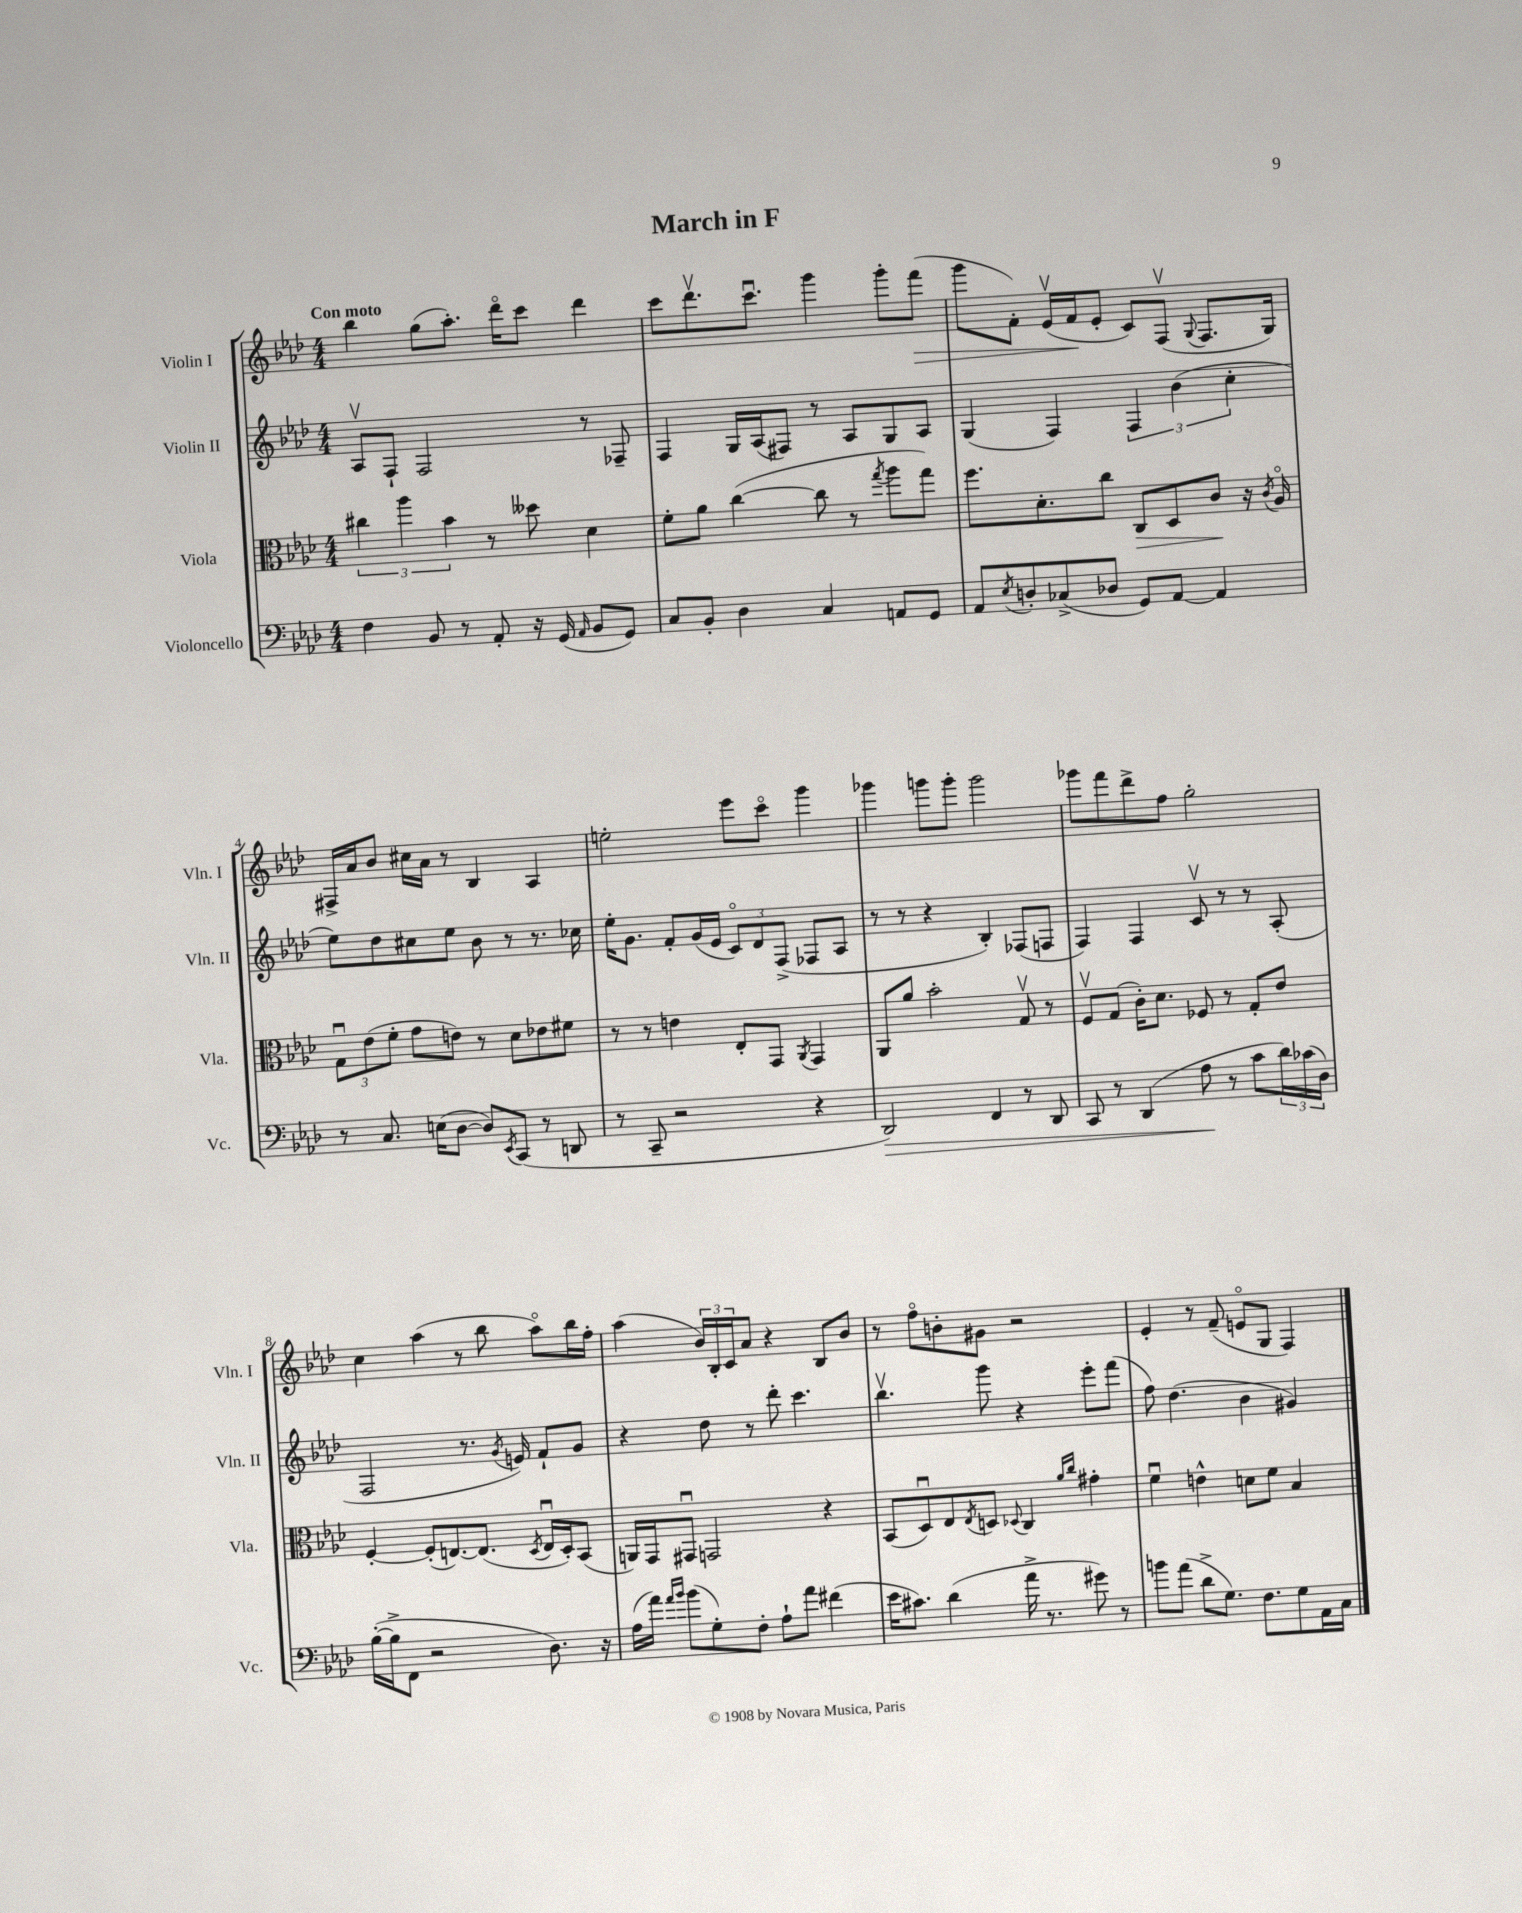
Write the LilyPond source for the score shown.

\header { title = "March in F" }
<<
\new StaffGroup <<
\new Staff = "s0" \with { instrumentName = "Violin I" shortInstrumentName = "Vln. I" } {
    \clef treble \key aes \major \numericTimeSignature \time 4/4 \tempo "Con moto"
    bes''4 g''8( aes''8.-.) des'''16\flageolet c'''8 des'''4 |
    c'''8 des'''8.\upbow c'''8.\downbow g'''4 g'''8-. f'''8\>( |
    g'''8 f'8-.) ees'16\upbow( f'16\! ees'8-. c'8) f8\upbow( \appoggiatura { g8 } f8. g16) |
    fis16-> aes'16 bes'8 cis''16 aes'16 r8 bes4 aes4 |
    e''2-. ees'''8 c'''8\flageolet g'''4 |
    ges'''4 g'''8 g'''8-. g'''2 |
    ges'''8 f'''8 des'''8-> f''8 g''2-. |
    c''4 aes''4( r8 bes''8 aes''8\flageolet) bes''16 f''16-. |
    aes''4( \tuplet 3/2 { bes'16) bes16-. c'16 } aes'8 r4 bes8 bes'8 |
    r8 f''8\flageolet b'8-. gis'8 r2 |
    ees'4-. r8 f'8--( e'8\flageolet g8 f4) \bar "|." |
}
\new Staff = "s1" \with { instrumentName = "Violin II" shortInstrumentName = "Vln. II" } {
    \clef treble \key aes \major \numericTimeSignature \time 4/4
    aes8\upbow f8-! f2 r8 fes8-- |
    f4 g16 aes16( fis8) r8 aes8 g8 aes8 |
    g4( f4) \tuplet 3/2 { f4 bes'4( c''4-. } |
    ees''8) des''8 cis''8 ees''8 bes'8 r8 r8. ces''16 |
    ees''16-. g'8. f'8-. g'16( ees'16 \tuplet 3/2 { c'8\flageolet) des'8 f8->( } fes8 aes8 |
    r8 r8 r4 bes4-.) fes8( f8 |
    f4) f4 c'8\upbow r8 r8 aes8-.( |
    f2 r8. \acciaccatura { g'8 } e'16) f'8-! g'8 |
    r4 des''8 r8 des'''8-. c'''4. |
    bes''4.\upbow g'''8 r4 ees'''8-. f'''8( |
    f''8) des''4.( bes'4 gis'4) \bar "|." |
}
\new Staff = "s2" \with { instrumentName = "Viola" shortInstrumentName = "Vla." } {
    \clef alto \key aes \major \numericTimeSignature \time 4/4
    \tuplet 3/2 { cis''4 aes''4 bes'4 } r8 deses''8 des'4 |
    f'8-. aes'8 c''4~( c''8 r8 \acciaccatura { g''8 } aes''8 g''8) |
    f''8. des'8.-. c''8 c8\> des8 c'8\! r16 \acciaccatura { c'8 } aes16\flageolet |
    \tuplet 3/2 { g8\downbow ees'8( f'8-. } g'8 e'8) r8 des'8 ees'8 fis'8 |
    r8 r8 e'4 ees8-. g,8 \acciaccatura { aes,8 } g,4 |
    aes,8 aes'8 bes'2-. g8\upbow r8 |
    f8\upbow g8( c'16-.) des'8. fes8 r8 g8-. ees'8 |
    f4~-. f8-.( e8.~) e8.( \acciaccatura { des8 } e16\downbow des16-.) bes,8( |
    a,16) g,16 gis,8\downbow g,2 r4 |
    bes,8( des8\downbow) ees8 \acciaccatura { ees8 } d8 \appoggiatura { des8 } c4 \grace { aes'16 c''16 } gis'4-. |
    f'4\downbow e'4-^ d'8 f'8 bes4 \bar "|." |
}
\new Staff = "s3" \with { instrumentName = "Violoncello" shortInstrumentName = "Vc." } {
    \clef bass \key aes \major \numericTimeSignature \time 4/4
    f4 bes,8 r8 aes,8-. r16 g,16( \grace { aes,16 } bes,8 g,8) |
    c8 bes,8-. des4 c4 a,8 g,8 |
    aes,8 \acciaccatura { ees8 } d8-. ces8->( des8 g,8) aes,8~ aes,4 |
    r8 c8. e16( des8~ des8) \acciaccatura { ees,8 } c,8( r8 d,8 |
    r8 c,8-- r2 r4 |
    des,2\>) f,4 r8 des,8 |
    c,8 r8 des,4( aes8\! r8 c'8 \tuplet 3/2 { des'16) ces'16( des16) } |
    bes16~-.( bes16-> f,8 r2 des8.) r16 |
    aes16( aes'16) \grace { aes'16 bes'16 } bes'8( g8-.) f8-. aes8-! aes'8 fis'4( |
    ees'16 cis'8.) des'4( aes'16-> r8. gis'8) r8 |
    b'8 aes'8( des'8-> g8.) f8. g8 aes,16 c16 \bar "|." |
}
>>
>>
